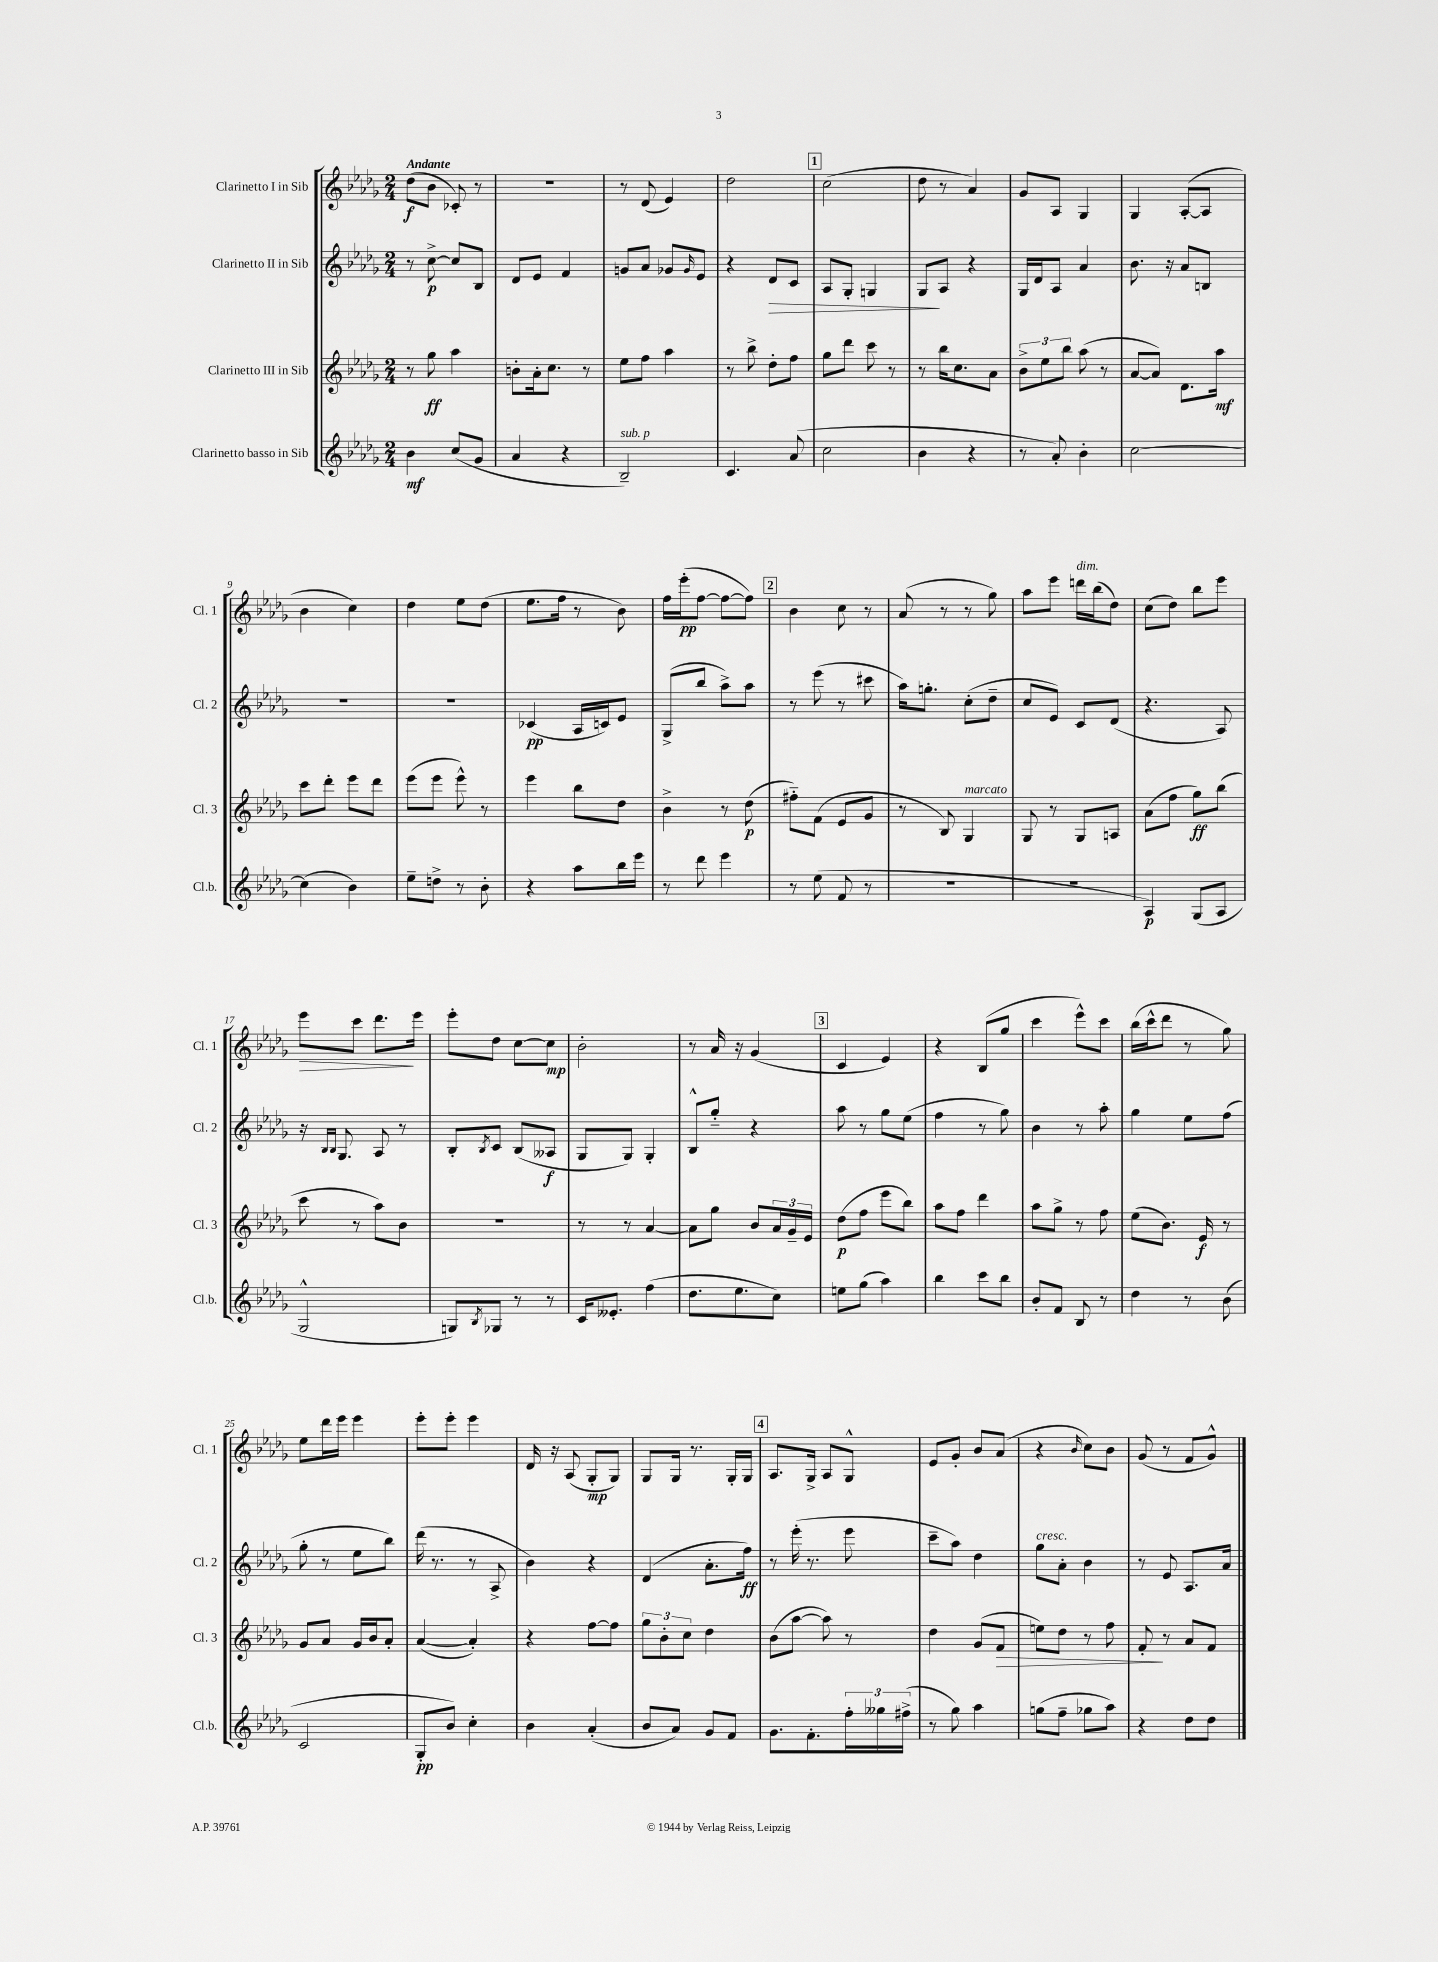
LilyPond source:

<<
\new StaffGroup <<
\new Staff = "s0" \with { instrumentName = "Clarinetto I in Sib" shortInstrumentName = "Cl. 1" } {
    \clef treble \key des \major \numericTimeSignature \time 2/4 \tempo "Andante"
    des''8\f( bes'8 ces'8-.) r8 |
    r2 |
    r8 des'8( ees'4) |
    des''2 |
    \mark \markup { \box "1" } c''2( |
    des''8 r8 aes'4) |
    ges'8 aes8 ges4 |
    ges4 aes8~-.( aes8 |
    bes'4 c''4) |
    des''4 ees''8 des''8( |
    ees''8. f''16 r8 bes'8) |
    f''16 ees'''16-.\pp( f''8~ f''8~ f''8) |
    \mark \markup { \box "2" } bes'4 c''8 r8 |
    aes'8( r8 r8 ges''8) |
    aes''8 ees'''8 d'''16^\markup { \italic "dim." } bes''16( des''8) |
    c''8( des''8) bes''8 ees'''8 |
    ees'''8\> c'''8 des'''8.\! ees'''16 |
    ees'''8-. des''8 c''8~ c''8\mp |
    bes'2-. |
    r8 aes'16 r16 ges'4( |
    \mark \markup { \box "3" } c'4 ees'4) |
    r4 bes8( ges''8 |
    c'''4 ees'''8-^) c'''8 |
    bes''16( c'''16-^ des'''8 r8 ges''8) |
    ees''8 des'''16 ees'''16 ees'''4 |
    ees'''8-. ees'''8-. ees'''4 |
    des'16 r16 aes8( ges8-.\mp ges8) |
    ges8 ges16 r8. ges16-. ges16 |
    \mark \markup { \box "4" } aes8. ges16-> aes8 ges8-^ |
    ees'8 ges'8-. bes'8 aes'8( |
    r4 \grace { bes'16 } c''8) bes'8 |
    ges'8( r8 f'8 ges'8-^) \bar "|." |
}
\new Staff = "s1" \with { instrumentName = "Clarinetto II in Sib" shortInstrumentName = "Cl. 2" } {
    \clef treble \key des \major \numericTimeSignature \time 2/4
    r8 c''8~->\p c''8 bes8 |
    des'8 ees'8 f'4 |
    g'8 aes'8 ges'8 \grace { ges'16 } ees'8 |
    r4 des'8\> c'8 |
    \mark \markup { \box "1" } aes8 ges8-. g4 |
    ges8\! aes8 r4 |
    ges16 des'16 aes8 aes'4 |
    bes'8. r16 aes'8 b8 |
    R2 |
    r2 |
    ces'4\pp( aes16 c'16) ees'8 |
    ges8->( bes''8 aes''8->) aes''8 |
    \mark \markup { \box "2" } r8 ees'''8( r8 cis'''8 |
    aes''16) g''8.-. c''8-.( des''8-- |
    c''8 ees'8) c'8 des'8( |
    r4. aes8) |
    r16 \grace { bes16 bes16 } ges8. aes8 r8 |
    bes8-. \acciaccatura { bes8 } c'8 bes8( aeses8\f |
    ges8 ges8) ges4-. |
    bes8-^ ges''8-_ r4 |
    \mark \markup { \box "3" } aes''8 r8 ges''8 ees''8( |
    f''4 r8 ges''8) |
    bes'4 r8 aes''8-. |
    ges''4 ees''8 f''8( |
    ges''8-. r8 ees''8 bes''8) |
    des'''16( r8. r8 aes8-> |
    bes'4) r4 |
    des'4( aes'8.-. f''16\ff) |
    \mark \markup { \box "4" } r8 ees'''16-.( r8. ees'''8 |
    c'''8-- aes''8) des''4 |
    ges''8^\markup { \italic "cresc." } aes'8-. bes'4 |
    r8 ees'8 aes8. aes'16 \bar "|." |
}
\new Staff = "s2" \with { instrumentName = "Clarinetto III in Sib" shortInstrumentName = "Cl. 3" } {
    \clef treble \key des \major \numericTimeSignature \time 2/4
    r8 ges''8\ff aes''4 |
    b'8-. aes'16-. c''8. r8 |
    ees''8 f''8 aes''4 |
    r8 bes''8-> des''8-. f''8 |
    \mark \markup { \box "1" } ges''8 des'''8 c'''8 r8 |
    r8 bes''16 c''8. aes'8 |
    \tuplet 3/2 { bes'8-> ees''8 bes''8 } aes''8( r8 |
    aes'8~ aes'8) des'8. aes''16\mf |
    c'''8 des'''8-. ees'''8 des'''8 |
    ees'''8( ees'''8 ees'''8-^) r8 |
    ees'''4 bes''8 des''8 |
    bes'4-> r8 des''8\p( |
    \mark \markup { \box "2" } fis''8-_) f'8( ees'8 ges'8 |
    r8 bes8) ges4^\markup { \italic "marcato" } |
    ges8 r8 ges8 a8 |
    aes'8( f''8 ges''8\ff) bes''8( |
    c'''8 r8 aes''8) bes'8 |
    r2 |
    r8 r8 aes'4~ |
    aes'8 ges''8 bes'8 \tuplet 3/2 { aes'16 ges'16-- ees'16 } |
    \mark \markup { \box "3" } des''8\p( f''8 ees'''8 bes''8) |
    aes''8 f''8 des'''4 |
    aes''8 ges''8-> r8 f''8 |
    ees''8( bes'8.) ees'16\f r8 |
    ges'8 aes'8 ges'16 bes'16 aes'8-. |
    aes'4~( aes'4-.) |
    r4 f''8~ f''8 |
    \tuplet 3/2 { ges''8 bes'8-. c''8 } des''4 |
    \mark \markup { \box "4" } bes'8( aes''8~ aes''8) r8 |
    des''4 ges'8( f'8\> |
    e''8) des''8 r8 f''8 |
    f'8-.\! r8 aes'8 f'8 \bar "|." |
}
\new Staff = "s3" \with { instrumentName = "Clarinetto basso in Sib" shortInstrumentName = "Cl.b." } {
    \clef treble \key des \major \numericTimeSignature \time 2/4
    bes'4\mf c''8( ges'8 |
    aes'4 r4 |
    bes2--^\markup { \italic "sub. p" }) |
    c'4. aes'8( |
    \mark \markup { \box "1" } c''2 |
    bes'4 r4 |
    r8 aes'8-.) bes'4-. |
    c''2~ |
    c''4( bes'4) |
    ees''8-- d''8-> r8 bes'8-. |
    r4 aes''8 bes''16 ees'''16 |
    r8 des'''8 ees'''4 |
    \mark \markup { \box "2" } r8 ees''8( f'8 r8 |
    r2 |
    r2 |
    aes4\p) ges8( aes8 |
    ges2-^ |
    g8) \acciaccatura { bes8 } ges8 r8 r8 |
    c'16 eeses'8.-. f''4( |
    des''8. ees''8. c''8) |
    \mark \markup { \box "3" } e''8 ges''8( aes''4) |
    bes''4 c'''8 bes''8 |
    bes'8-. f'8 bes8 r8 |
    des''4 r8 bes'8( |
    c'2 |
    ges8-.\pp bes'8) c''4-. |
    bes'4 aes'4-.( |
    bes'8 aes'8) ges'8 f'8 |
    \mark \markup { \box "4" } ges'8. f'8.-. \tuplet 3/2 { f''16-. geses''16 fis''16->( } |
    r8 ges''8) aes''4 |
    g''8( f''8-- ges''8 aes''8) |
    r4 des''8 des''8 \bar "|." |
}
>>
>>
